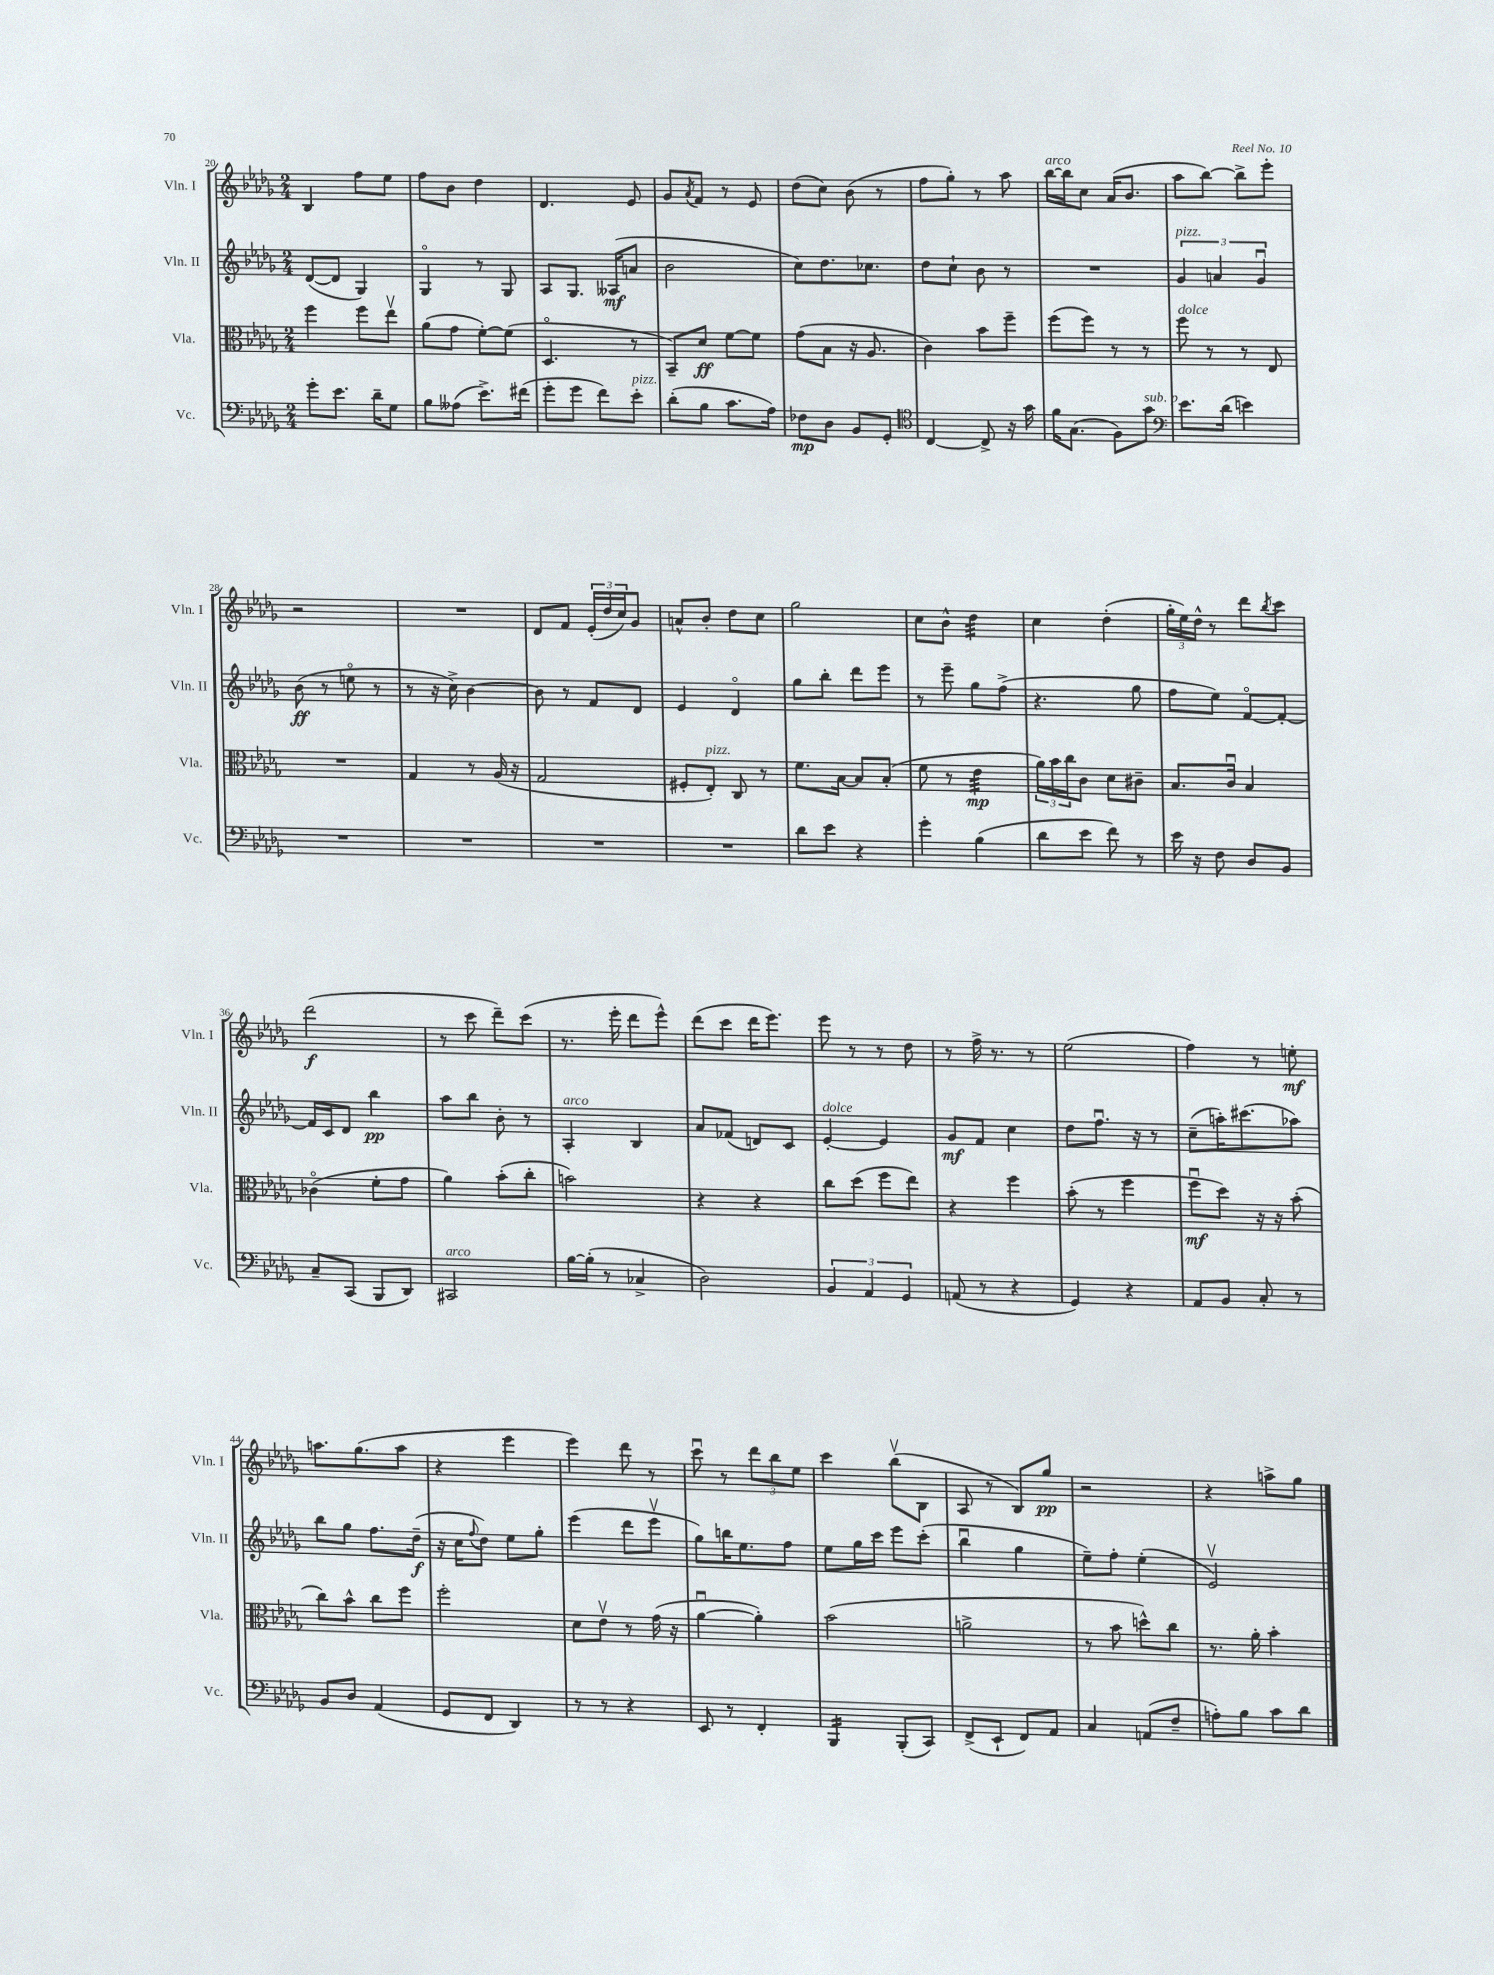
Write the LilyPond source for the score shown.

<<
\new StaffGroup <<
\new Staff = "s0" \with { instrumentName = "Vln. I" shortInstrumentName = "Vln. I" } {
    \clef treble \key des \major \numericTimeSignature \time 2/4
    bes4 f''8 ees''8 |
    f''8 bes'8 des''4 |
    des'4. ees'8 |
    ges'8 \acciaccatura { aes'8 } f'8 r8 ees'8 |
    des''8( c''8) bes'8( r8 |
    f''8 ges''8-.) r8 aes''8 |
    bes''16~^\markup { \italic "arco" } bes''16 c''8 aes'16( bes'8. |
    aes''8 bes''8~) bes''8-> ees'''8-. |
    r2 |
    R2 |
    des'8 f'8 \tuplet 3/2 { ees'16-.( des''16 c''16) } ges'8 |
    a'8-^ bes'8-. des''8 c''8 |
    ges''2 |
    c''8 bes'8-^ des''4:32 |
    c''4 des''4-.( |
    \tuplet 3/2 { ges''16-. ees''16) des''16-^ } r8 des'''8 \acciaccatura { bes''8 } c'''8 |
    des'''2\f( |
    r8 c'''8 des'''8--) c'''8( |
    r8. ees'''16-. des'''8 ees'''8-^) |
    des'''8( c'''8 des'''16 ees'''8.) |
    ees'''8 r8 r8 des''8 |
    r8 f''16-> r8. r8 |
    ees''2( |
    f''4) r8 e''8-.\mf |
    a''8. ges''8.( a''8 |
    r4 ees'''4 |
    ees'''4) des'''8 r8 |
    c'''8\downbow r8 \tuplet 3/2 { des'''8 bes''8 ees''8 } |
    c'''4 bes''8\upbow( bes8 |
    aes8 r8 bes8) ges''8\pp |
    r2 |
    r4 a''8-> ges''8 \bar "|." |
}
\new Staff = "s1" \with { instrumentName = "Vln. II" shortInstrumentName = "Vln. II" } {
    \clef treble \key des \major \numericTimeSignature \time 2/4
    des'8~( des'8 ges4) |
    ges4\flageolet r8 ges8 |
    aes8 ges8. aeses16\mf( a'8 |
    bes'2 |
    c''8) des''8. ces''8. |
    des''8 c''8-! bes'8 r8 |
    R2 |
    \tuplet 3/2 { ges'4^\markup { \italic "pizz." } a'4 ges'4\downbow } |
    bes'8\ff( r8 e''8\flageolet r8 |
    r8 r16 c''16->) bes'4~ |
    bes'8 r8 f'8 des'8 |
    ees'4 des'4\flageolet |
    ges''8 bes''8-. des'''8 ees'''8 |
    r8 ees'''8-- ges''8 f''8->( |
    r4. ges''8 |
    f''8 ees''8) f'8~\flageolet f'8~-. |
    f'16 c'16 des'8 bes''4\pp |
    aes''8 bes''8 bes'8-. r8 |
    aes4-.^\markup { \italic "arco" } bes4 |
    aes'8 fes'8( d'8) c'8 |
    ees'4~-.^\markup { \italic "dolce" } ees'4 |
    ges'8\mf f'8 c''4 |
    des''8 f''8.\downbow r16 r8 |
    c''8--( a''16-.) cis'''8.( aes''8) |
    bes''8 ges''8 f''8. des''16--\f( |
    r16 c''16 \appoggiatura { f''8 } des''8) ees''8 ges''8-. |
    ees'''4( des'''8 ees'''8\upbow |
    ges''8) b''16 ees''8. f''8 |
    ees''8 ges''16 c'''16 ees'''8 c'''8-.( |
    bes''4\downbow ges''4 |
    ees''8--) f''8-. ees''4-.( |
    ees'2\upbow) \bar "|." |
}
\new Staff = "s2" \with { instrumentName = "Vla." shortInstrumentName = "Vla." } {
    \clef alto \key des \major \numericTimeSignature \time 2/4
    f''4 f''8 ees''8\upbow |
    aes'8( ges'8 f'8~-.) f'8( |
    des4.\flageolet r8 |
    bes,8--) des'8\ff f'8~ f'8 |
    ges'8( bes8 r16 aes8. |
    c'4) bes'8 f''8-- |
    f''8( f''8) r8 r8 |
    f''8^\markup { \italic "dolce" } r8 r8 ees8 |
    R2 |
    ges4 r8 aes16( r16 |
    ges2 |
    fis8-. ees8-.^\markup { \italic "pizz." }) c8 r8 |
    f'8. bes16~ bes8 bes8-.( |
    f'8 r8 ees'4:32\mp |
    \tuplet 3/2 { aes'16) bes'16 c''16 } c'8 des'8 cis'8-- |
    bes8. c'16\downbow bes4 |
    ces'4\flageolet( f'8-. ges'8 |
    aes'4) bes'8-.( c''8-. |
    b'2) |
    r4 r4 |
    c''8 des''8( f''8 ees''8) |
    r4 f''4 |
    bes'8-.( r8 f''4 |
    f''8\downbow\mf des''8) r16 r16 bes'8-.( |
    c''8) bes'8-^ c''8 f''8 |
    f''2-. |
    des'8 ees'8\upbow r8 ges'16( r16 |
    aes'4~\downbow aes'4-.) |
    bes'2( |
    a'2-> |
    r8 bes'8 d''8-^) c''8 |
    r8. aes'16-. bes'4-. \bar "|." |
}
\new Staff = "s3" \with { instrumentName = "Vc." shortInstrumentName = "Vc." } {
    \clef bass \key des \major \numericTimeSignature \time 2/4
    ges'8-. ees'8. des'16-- ges8 |
    bes8 aeses8( ees'8.->) fis'16( |
    ges'8-. ges'8 f'8) ees'8-.^\markup { \italic "pizz." } |
    des'8-.( bes8 c'8. aes16) |
    fes8\mp des8 bes,8 ges,8-. |
    \clef tenor c4~ c8-> r16 ges'16 |
    f'16 ges8.( f8) ges'8^\markup { \italic "sub. p" } |
    \clef bass ees'8. des'16( e'4) |
    R2 |
    R2 |
    R2 |
    R2 |
    des'8 ees'8 r4 |
    ges'4-. bes4( |
    des'8 ees'8 f'8) r8 |
    ees'16 r16 f8 des8 bes,8 |
    c8-- c,8( bes,,8 des,8) |
    cis,2^\markup { \italic "arco" } |
    bes16~ bes16-.( r8 ces4-> |
    des2) |
    \tuplet 3/2 { bes,4 aes,4 ges,4 } |
    a,8( r8 r4 |
    ges,4) r4 |
    aes,8 bes,8 c8-. r8 |
    bes,8 des8 aes,4( |
    ges,8 f,8 des,4) |
    r8 r8 r4 |
    ees,8 r8 f,4-. |
    bes,,4:16 bes,,8-.( c,8) |
    f,8->( ees,8-! f,8) aes,8 |
    c4 a,8( f8-- |
    a8-.) bes8 c'8 des'8 \bar "|." |
}
>>
>>
\layout { \context { \Score currentBarNumber = #20 } }
